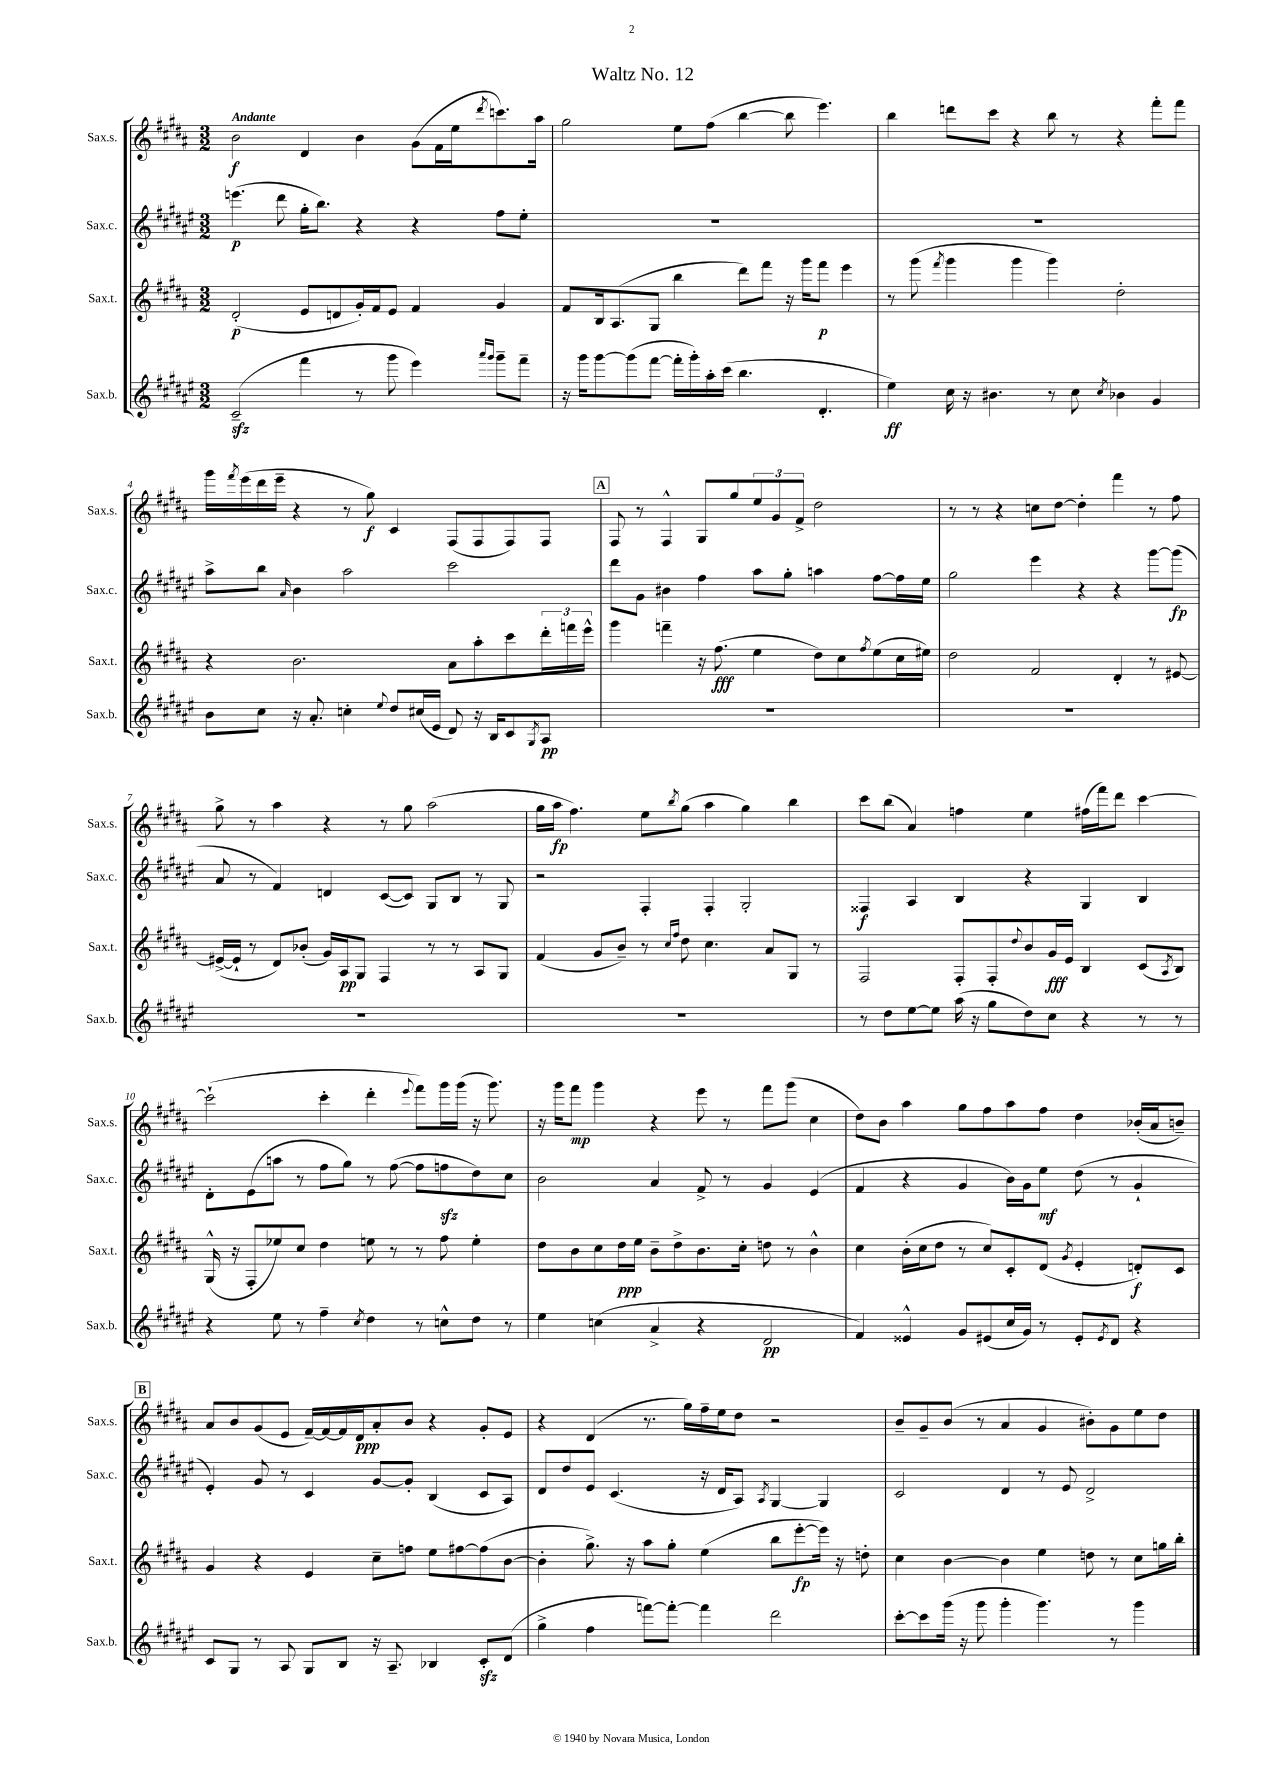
\header { title = "Waltz No. 12" }
<<
\new StaffGroup <<
\new Staff = "s0" \with { instrumentName = "Sax.s." shortInstrumentName = "Sax.s." } {
    \clef treble \key b \major \numericTimeSignature \time 3/2 \tempo "Andante"
    b'2\f dis'4 b'4 gis'8( fis'16 e''16 \acciaccatura { dis'''8 } c'''8.) ais''16 |
    gis''2 e''8 fis''8( b''4~ b''8 e'''4.) |
    b''4 d'''8 cis'''8 r4 b''8 r8 r4 fis'''8-. fis'''8 |
    gis'''16 \acciaccatura { fis'''8 } e'''16( dis'''16 e'''16-- r4 r8 gis''8\f) cis'4 fis8( fis8 fis8) fis8 |
    \mark \markup { \box "A" } fis8 r8 fis4-^ gis8 gis''8 \tuplet 3/2 { e''8 gis'8 fis'8-> } dis''2 |
    r8 r8 r4 c''8 dis''8~ dis''4-. fis'''4 r8 fis''8 |
    gis''8-> r8 ais''4 r4 r8 gis''8 ais''2( |
    gis''16 ais''16\fp fis''4.) e''8 \acciaccatura { b''8 } gis''8( ais''4 gis''4) b''4 |
    cis'''8 b''8( ais'4) f''4 e''4 fis''16( fis'''16) dis'''8 cis'''4~ |
    cis'''2-!( cis'''4-. dis'''4-. \appoggiatura { e'''8 } fis'''8) gis'''16 gis'''16( r16 gis'''8.) |
    r16 gis'''16 fis'''8\mp gis'''4 r4 e'''8 r8 fis'''8 gis'''8( cis''4 |
    dis''8) b'8 ais''4 gis''8 fis''8 ais''8 fis''8 dis''4 bes'16-.( ais'16 b'8--) |
    \mark \markup { \box "B" } ais'8 b'8 gis'8( e'8 fis'16~--) fis'16~ fis'16 dis'16\ppp ais'8-. b'8 r4 gis'8-. e'8 |
    r4 dis'4( r8. gis''16) fis''16-- e''16 dis''8 r2 |
    b'8-- gis'8-- b'8( r8 ais'4 gis'4 bis'8-.) gis'8 e''8 dis''8 \bar "|." |
}
\new Staff = "s1" \with { instrumentName = "Sax.c." shortInstrumentName = "Sax.c." } {
    \clef treble \key fis \major \numericTimeSignature \time 3/2
    e'''4.\p( dis'''8 gis''16-. b''8.) r4 r4 fis''8 eis''8-. |
    R1. |
    R1. |
    ais''8-> b''8 \grace { ais'16 } b'4 ais''2 cis'''2 |
    \mark \markup { \box "A" } dis'''8 gis'8 bis'4 fis''4 ais''8 gis''8-. a''4 fis''8~ fis''16 eis''16 |
    gis''2 eis'''4 r4 r4 gis'''8~ gis'''8\fp( |
    ais'8 r8 fis'4) d'4 cis'8~( cis'8) gis8 b8 r8 gis8 |
    r2 fis4-. fis4-. gis2-. |
    fisis4\f ais4 b4 r4 gis4 b4 |
    dis'8-. eis'8( a''8 r8 fis''8 gis''8) r8 fis''8~( fis''8 f''8\sfz dis''8) cis''8 |
    b'2 ais'4 fis'8-> r8 gis'4 eis'4( |
    fis'4 r4 gis'4 b'16) gis'16 eis''8\mf dis''8( r8 gis'4-! |
    \mark \markup { \box "B" } eis'4-.) gis'8 r8 cis'4 gis'8~ gis'8-. b4( cis'8 ais8) |
    dis'8 dis''8 eis'8 cis'4.( r16 dis'16 ais8) \acciaccatura { ais8 } gis4~ gis4 |
    cis'2 dis'4 r8 eis'8 dis'2-> \bar "|." |
}
\new Staff = "s2" \with { instrumentName = "Sax.t." shortInstrumentName = "Sax.t." } {
    \clef treble \key b \major \numericTimeSignature \time 3/2
    dis'2-.\p( e'8 d'8 gis'16-.) fis'16 e'8 fis'4 gis'4 |
    fis'8 b16 ais8.( gis8 b''4 dis'''8) fis'''8 r16 gis'''16 fis'''8\p e'''4 |
    r8 gis'''8( \acciaccatura { fis'''8 } gis'''4 gis'''4 gis'''4) dis''2-. |
    r4 b'2. ais'8 ais''8-. cis'''8 \tuplet 3/2 { dis'''16-. f'''16 e'''16-^ } |
    \mark \markup { \box "A" } gis'''4 f'''4-- r16 fis''8.\fff( e''4 dis''8) cis''8 \acciaccatura { fis''8 } e''8( cis''16 eis''16) |
    dis''2 fis'2 dis'4-. r8 eis'8~ |
    eis'16~->( eis'16-! r8 dis'8) bes'8-.( gis'16) ais16\pp gis8 fis4 r8 r8 ais8 gis8 |
    fis'4( gis'8 b'8--) r8 \grace { cis''16 fis''16 } dis''8 cis''4. ais'8 gis8 r8 |
    fis2 fis8-. fis8-. \appoggiatura { dis''8 } b'8 gis'16\fff e'16 b4 cis'8( \acciaccatura { ais8 } b8) |
    gis16-^( r16 fis8-. ees''8) cis''8 dis''4 e''8 r8 r8 fis''8 e''4-. |
    dis''8 b'8 cis''8 dis''16\ppp e''16 b'8-- dis''8-> b'8. cis''16-. d''8 r8 b'4-^ |
    cis''4 b'16-.( cis''16 dis''8 r8 cis''8) cis'8-. dis'8( \acciaccatura { gis'8 } e'4-. d'8-.\f) cis'8 |
    \mark \markup { \box "B" } gis'4 r4 e'4 cis''8-- f''8 e''8 fis''8~ fis''8( b'8~ |
    b'4-. gis''8.->) r16 ais''8 gis''8-. e''4( b''8 e'''8~-.\fp e'''16) r16 d''8-. |
    cis''4 b'4~ b'4 e''4 d''8 r8 cis''8 g''16 b''16-. \bar "|." |
}
\new Staff = "s3" \with { instrumentName = "Sax.b." shortInstrumentName = "Sax.b." } {
    \clef treble \key fis \major \numericTimeSignature \time 3/2
    cis'2--\sfz( fis'''4 r8 gis'''8 eis'''4) \grace { ais'''16 gis'''16 } gis'''8-- fis'''8-- |
    r16 gis'''16 gis'''8~ gis'''8( fis'''8~ fis'''16-. gis'''16-.) ais''16-. cis'''16( b''4. dis'4.-. |
    eis''4\ff) cis''16 r16 bis'4. r8 cis''8 \acciaccatura { cis''8 } bes'4 gis'4 |
    b'8 cis''8 r16 ais'8.-. c''4-. \appoggiatura { eis''8 } dis''8 cis''16( eis'16 dis'8) r16 b16 cis'8 \acciaccatura { gis8 } ais8\pp |
    \mark \markup { \box "A" } R1. |
    R1. |
    R1. |
    R1. |
    r8 dis''8 eis''8~ eis''8 ais''16( r16 gis''8 dis''8) cis''8 r4 r8 r8 |
    r4 eis''8 r8 fis''4-- \acciaccatura { cis''8 } dis''4 r8 c''8-^ dis''8 r8 |
    eis''4 c''4( ais'4-> r4 dis'2\pp |
    fis'4) eisis'4-^ gis'8 eis'8( cis''16 gis'16) r8 eis'8-. \acciaccatura { eis'8 } dis'8 r4 |
    \mark \markup { \box "B" } cis'8 gis8 r8 ais8 gis8 b8 r16 ais8.-- bes4 cis'8-.\sfz dis'8( |
    gis''4-> fis''4 f'''8~) f'''8~-. f'''4 dis'''2 |
    cis'''8~-. cis'''8 gis'''16( r16 gis'''8 gis'''4-. gis'''4.) r8 gis'''4 \bar "|." |
}
>>
>>
